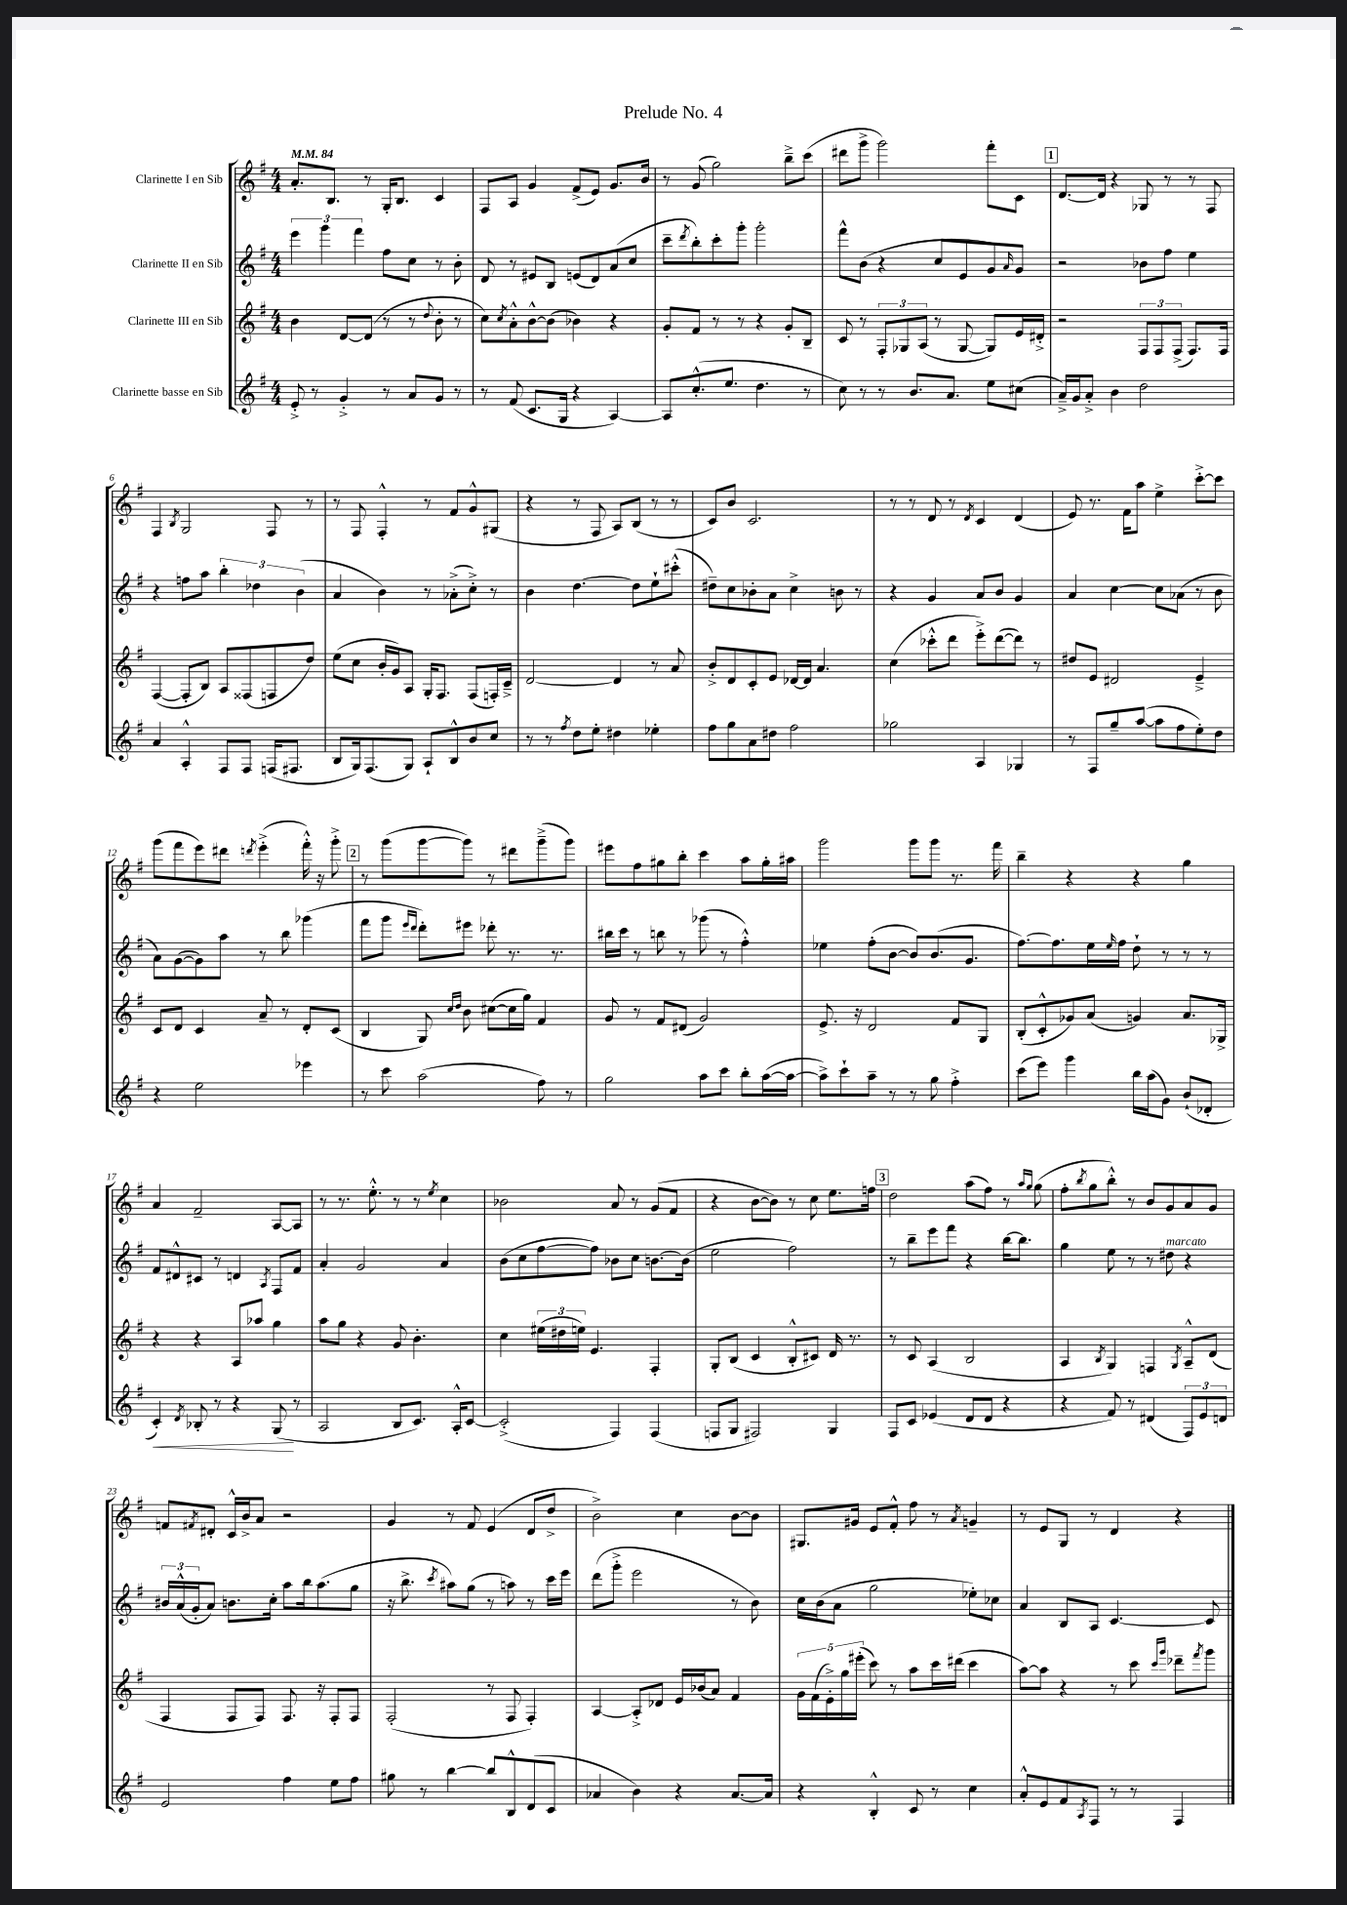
\header { title = "Prelude No. 4" }
<<
\new StaffGroup <<
\new Staff = "s0" \with { instrumentName = "Clarinette I en Sib" } {
    \clef treble \key g \major \numericTimeSignature \time 4/4 \tempo 4 = 84
    a'8.-. b8. r8 g16-. b8. c'4 |
    fis8 a8 g'4 fis'8->( e'8) g'8. b'16 |
    r8 g'8( g''2) b''8---> c'''8( |
    dis'''8 g'''8-> g'''2) fis'''8-. c'8 |
    \mark \markup { \box "1" } d'8.~ d'16 r4 ges8 r8 r8 fis8 |
    fis4 \acciaccatura { b8 } g2 fis8 r8 |
    r8 fis8 fis4-.-^ r8 fis'8 g'8-^ gis8( |
    r4 r8 fis8 a8) b8( r8 r8 |
    c'8) b'8 c'2. |
    r8 r8 d'8 r8 \acciaccatura { d'8 } c'4 d'4( |
    e'8) r8. fis'16 a''8 e''4-> c'''8~-.-> c'''8 |
    g'''8( fis'''8 e'''8) dis'''8 \acciaccatura { d'''8 } e'''4-.->( fis'''16-.-^) r16 g'''8-.-> |
    \mark \markup { \box "2" } r8 g'''8( g'''8~ g'''8) r8 dis'''8 g'''8--->( g'''8) |
    eis'''8 fis''8 gis''8 b''8-. c'''4 a''8 gis''16-. ais''16 |
    g'''2 g'''8 g'''8 r8. fis'''16 |
    b''4-- r4 r4 g''4 |
    a'4 fis'2-- a8~ a8 |
    r8 r8. e''8.-.-^ r8 r8 \acciaccatura { e''8 } c''4 |
    bes'2 a'8 r8 g'8( fis'8 |
    r4 b'8~ b'8) r8 c''8 e''8. f''16 |
    \mark \markup { \box "3" } d''2 a''8( fis''8) r8 \grace { a''16 g''16 } g''8( |
    fis''8-. \acciaccatura { b''8 } g''8 b''8-.-^) r8 b'8 g'8 a'8 g'8 |
    f'8 \acciaccatura { fis'8 } dis'8-. c'16-^ b'16-> a'8 r2 |
    g'4 r8 fis'8 e'4( d'8 d''8-> |
    b'2->) c''4 b'8~ b'8 |
    gis8. gis'16 e'8 fis'8-.-^ fis''8 r8 \acciaccatura { a'8 } g'4-- |
    r8 e'8 g8 r8 d'4 r4 \bar "|." |
}
\new Staff = "s1" \with { instrumentName = "Clarinette II en Sib" } {
    \clef treble \key g \major \numericTimeSignature \time 4/4
    \tuplet 3/2 { e'''4 g'''4 fis'''4 } fis''8 c''8 r8 b'8-. |
    d'8 r8 eis'8 b8 e'8( d'8) a'8( c''8 |
    c'''8-- \acciaccatura { d'''8 } b''8-.) c'''8-. g'''8-. g'''2-. |
    fis'''8-^ b'8( r4 c''8 e'8 g'8) \grace { a'16 } g'8 |
    \mark \markup { \box "1" } r2 bes'8 fis''8 e''4 |
    r4 f''8 a''8 \tuplet 3/2 { b''4-. des''4 b'4( } |
    a'4 b'4) r8 aes'8-.->( c''8-.->) r8 |
    b'4 d''4.~ d''8 e''8-! cis'''8-.-^( |
    dis''8--) c''8 bes'8-. a'8 c''4-> b'8 r8 |
    r4 g'4 a'8 b'8 g'4 |
    a'4 c''4~ c''8 aes'8( r8 b'8 |
    a'8) g'8~( g'8) a''8 r8 b''8 ges'''4( |
    \mark \markup { \box "2" } fis'''8 g'''8 \grace { e'''16 d'''16 } d'''8-.) eis'''8 des'''8-. r8. r8. |
    bis''16 c'''16 r8 b''8 r8 ges'''8( r8 fis''4-.-^) |
    ees''4 fis''8-.( b'8~ b'8) b'8.( g'8. |
    fis''8.~) fis''8. e''16 \grace { e''16 } fis''16 d''8-! r8 r8 r8 |
    fis'8 dis'8-^ cis'8 r8 d'4 \acciaccatura { a8 } fis8 fis'8 |
    a'4-. g'2 a'4 |
    b'8( c''8 fis''8~ fis''8) bes'8 c''8 b'8.~ b'16( |
    e''2 fis''2) |
    \mark \markup { \box "3" } r8 b''8-- e'''8 fis'''8 r4 b''16~ b''8. |
    g''4 e''8 r8 r8 dis''8^\markup { \italic "marcato" } r4 |
    \tuplet 3/2 { bis'16 a'16-^( g'16-. } a'8) b'8. c''16-. a''8 b''16 a''8.( g''8 |
    r16 b''8.-> \acciaccatura { c'''8 } ais''8) g''8( r8 a''8) r8 c'''16 e'''16 |
    d'''8( g'''8-.-> e'''2 r8 b'8) |
    c''16 b'16( a'8 g''2 ees''8-.) ces''8 |
    a'4 b8 a8 c'4.~ c'8 \bar "|." |
}
\new Staff = "s2" \with { instrumentName = "Clarinette III en Sib" } {
    \clef treble \key g \major \numericTimeSignature \time 4/4
    b'4 d'8~ d'8( r8 r8 \appoggiatura { d''8 } b'8-. r8 |
    c''8) \acciaccatura { c''8 } a'8-.-^ b'8~-^ b'8( bes'4) r4 |
    g'8-. fis'8 r8 r8 r4 g'8-. b8-- |
    c'8 r8 \tuplet 3/2 { fis8-. ges8 a8( } r8 ges8~ ges8) e'16 dis'16-.-> |
    \mark \markup { \box "1" } r2 \tuplet 3/2 { fis8 fis8 fis8->( } fis8.) fis16 |
    fis4~( fis8-. b8) a8 fisis8( f8 d''8) |
    e''8( c''8 b'16-. g'16) a8 g16-. fis8. fis8( f16-.) c'16---> |
    d'2~ d'4 r8 a'8 |
    b'8-.-> d'8 c'8-. e'8 des'16~ des'16 a'4. |
    c''4( ces'''8-.-^ d'''8 e'''8-.->) d'''8~( d'''8) r8 |
    dis''8 e'8 dis'2 e'4---> |
    c'8 d'8 c'4 a'8-- r8 d'8-. c'8( |
    \mark \markup { \box "2" } b4 g8) \grace { c''16 d''16 } b'8 cis''8~( cis''16 g''16) fis'4 |
    g'8 r8 fis'8 dis'8( g'2) |
    e'8.-> r16 d'2 fis'8 g8 |
    b8-.( c'8-.-^ ges'8) a'8( g'4) a'8. ges16-> |
    r4 r4 a8 aes''8 g''4 |
    a''8 g''8 r4 g'8 b'4.-. |
    c''4 \tuplet 3/2 { eis''16( dis''16 e''16) } e'4. fis4-. |
    g8-. b8( c'4 b8-.-^ cis'8) d'16 r8. |
    \mark \markup { \box "3" } r8 c'8 a4( b2 |
    a4 \acciaccatura { b8 } g4) f4 \acciaccatura { g8 } a8---^ d'8( |
    fis4 fis8 fis8) fis8. r16 fis8-. fis8 |
    fis2-.( r8 fis8 fis4-.) |
    a4~ a8-.-> des'8 e'16 bes'16( a'8) fis'4 |
    \tuplet 5/4 { g'16 fis'16( e'16-.->) g''16 eis'''16-.( } c'''8) r8 a''8 c'''16 dis'''16( c'''4 |
    a''8~) a''8 r4 r8 c'''8 \grace { c'''16 g'''16 } des'''8-- \acciaccatura { fis'''8 } g'''8 \bar "|." |
}
\new Staff = "s3" \with { instrumentName = "Clarinette basse en Sib" } {
    \clef treble \key g \major \numericTimeSignature \time 4/4
    e'8-.-> r8 g'4-.-> r8 a'8 g'8 r8 |
    r8 fis'8( c'8. g16 r4 a4~) |
    a8 c''8.-.-^( e''8. d''4. r8 |
    c''8) r8 r8 b'8. a'8. e''8 cis''8( |
    \mark \markup { \box "1" } a'16--->) g'16 a'8-.-> b'4 d''2 |
    a'4 a4-.-^ fis8 fis8 f16( fis8. |
    b8 g16) fis8.( g8) a8-! b8-^ b'8 c''8 |
    r8 r8 \acciaccatura { fis''8 } d''8 e''8-. dis''4 ees''4-. |
    fis''8 g''8 a'8 dis''8 fis''2 |
    ges''2 a4 ges4 |
    r8 fis8 g''8-- a''8~( a''8 fis''8 e''8-.) d''8 |
    r4 e''2 ees'''4 |
    \mark \markup { \box "2" } r8 c'''8 a''2( fis''8) r8 |
    g''2 a''8 c'''8 b''8-. a''16~( a''16~ |
    a''8->) c'''8-! a''8-- r8 r8 g''8 fis''4-.-> |
    c'''8( e'''8) g'''4 b''16 a''16( g'8) b'8-!( des'8-. |
    c'4-.\<) \acciaccatura { d'8 } bes8-. r8 r4 g8\!( r8 |
    a2 b8 c'8.) a16-.-^ c'8~ |
    c'2-.->( fis4) fis4( |
    f8 g8 fis2) g4 |
    \mark \markup { \box "3" } fis8 c'8 ees'4( d'8 d'8 r4 |
    r4 fis'8) r8 dis'4( \tuplet 3/2 { fis8) e'8 d'8 } |
    e'2 fis''4 e''8 fis''8 |
    gis''8 r8 b''4~ b''8 b8-^ d'8( c'8 |
    aes'4 b'4) r4 aes'8.~ aes'16 |
    r4 b4-.-^ c'8 r8 c''4 |
    a'8-.-^ e'8 fis'8 \acciaccatura { a8 } fis8 r8 r8 fis4 \bar "|." |
}
>>
>>
